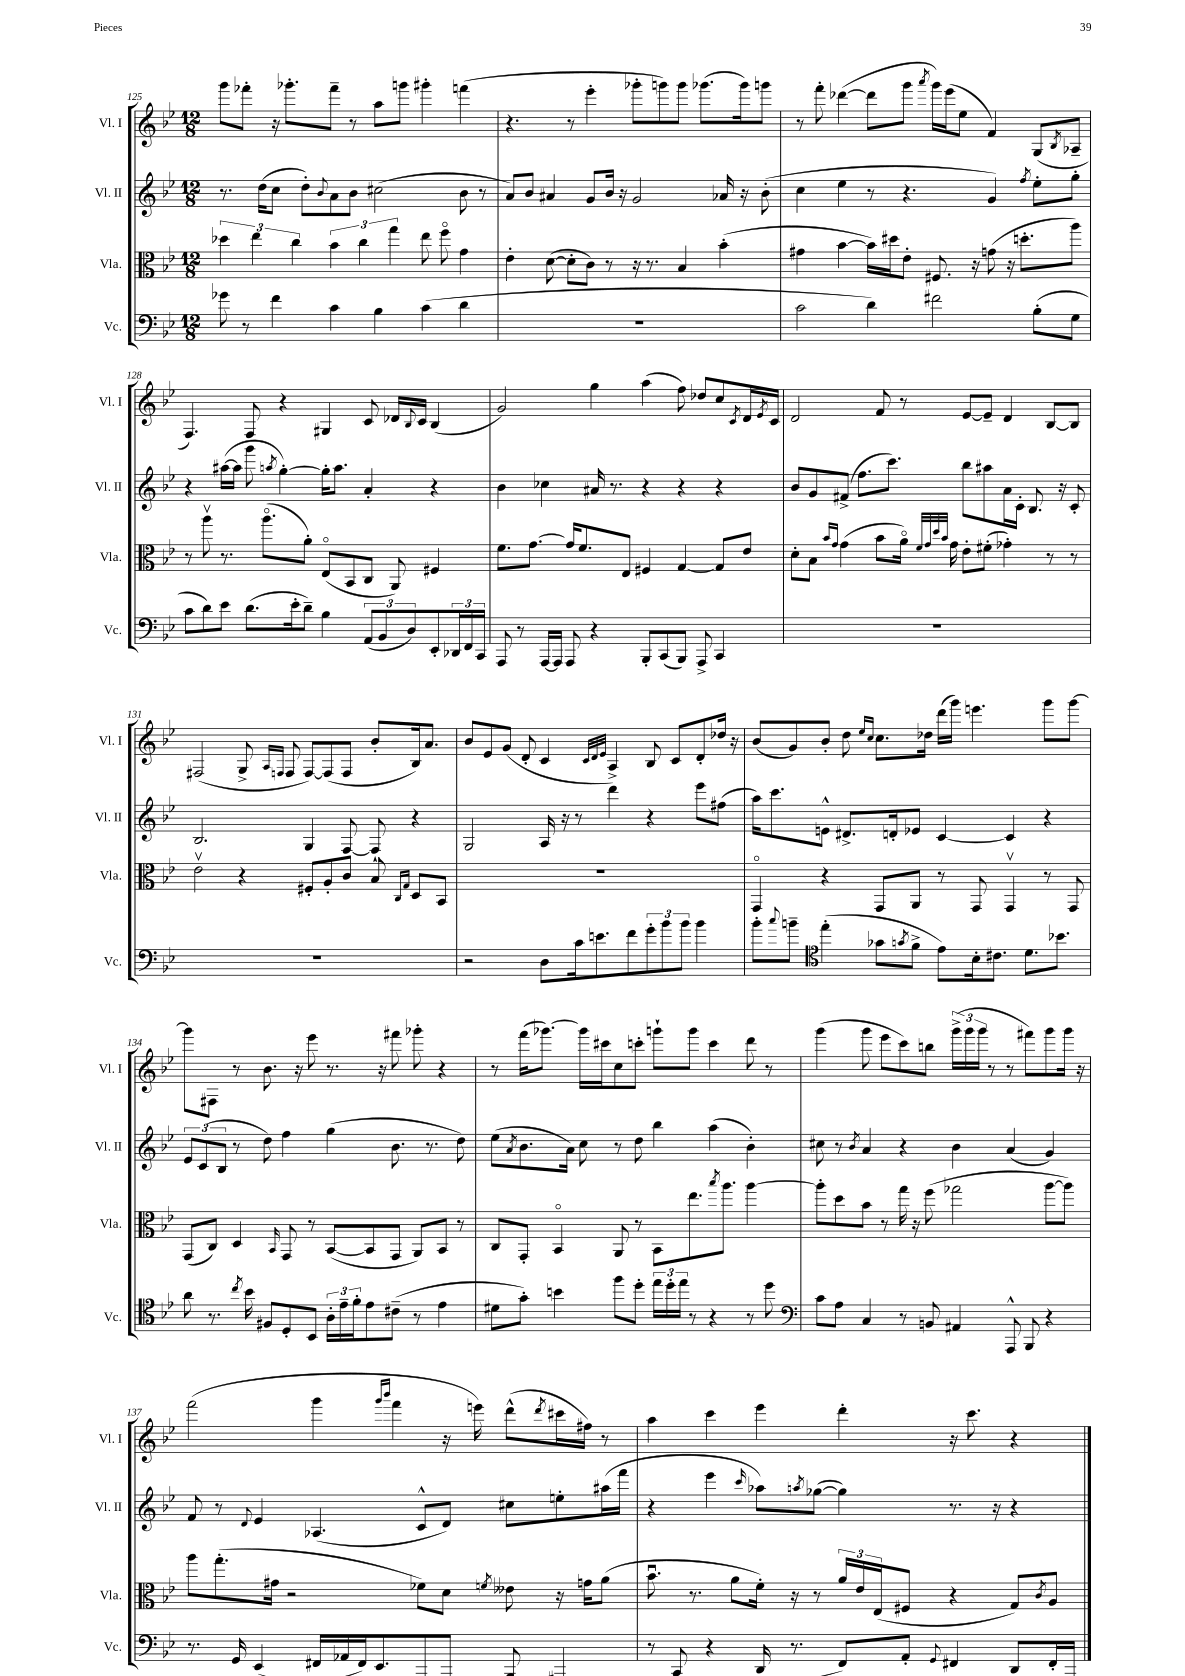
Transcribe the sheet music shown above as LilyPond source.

<<
\new StaffGroup <<
\new Staff = "s0" \with { instrumentName = "Vl. I" shortInstrumentName = "Vl. I" } {
    \clef treble \key bes \major \numericTimeSignature \time 12/8
    g'''8 fes'''8-. r16 ges'''8.-. fes'''8-- r8 a''8 g'''8 gis'''4-. f'''4( |
    r4. r8 ees'''4-. ges'''8-. g'''8) g'''8 ges'''8.( ges'''16) g'''8 |
    r8 f'''8-. des'''4~( des'''8 g'''8 \acciaccatura { a'''8 } g'''16) ees'''16( ees''8 f'4) g8( \acciaccatura { bes8 } aes8-- |
    f4.) f8 r4 gis4 c'8 des'16 \appoggiatura { bes8 } c'16 bes4( |
    g'2) g''4 a''4( f''8) des''8 c''8 \acciaccatura { c'8 } d'16 \acciaccatura { ees'8 } c'16 |
    d'2 f'8 r8 ees'8~ ees'8-- d'4 bes8~ bes8 |
    fis2( g8-> \grace { a16 f16 } f8 f8~) f8( f8 bes'8-. bes16) a'8. |
    bes'8 ees'8 g'8( d'8-. c'4 \grace { c'32 d'32 ees'32 } a4->) bes8 c'8 d'8-. des''16 r16 |
    bes'8( g'8) bes'8-. d''8 \grace { ees''16 c''16 } c''8. des''16 d'''16( g'''16) e'''4. g'''8 g'''8~ |
    g'''8 fis8 r8 bes'8. r16 ees'''8 r8. r16 fis'''8 ges'''8-. r4 |
    r8 f'''16( ges'''8.~) ges'''16 cis'''16 c''8 c'''8-. g'''8-! g'''8 c'''4 d'''8 r8 |
    g'''4( g'''8 ees'''8 c'''8) b''8 \tuplet 3/2 { g'''16->( g'''16 g'''16 } r8 r8 fis'''8) g'''8 g'''16 r16 |
    f'''2( g'''4 \grace { g'''16 bes'''16 } f'''4 r16 e'''16) d'''8-^( \acciaccatura { d'''8 } cis'''16 fis''16) r8 |
    a''4 c'''4 ees'''4 d'''4-. r16 c'''8. r4 \bar "|." |
}
\new Staff = "s1" \with { instrumentName = "Vl. II" shortInstrumentName = "Vl. II" } {
    \clef treble \key bes \major \numericTimeSignature \time 12/8
    r8. d''16( c''8 d''8-.) \appoggiatura { bes'8 } a'8 bes'8 cis''2( bes'8 r8 |
    a'8) bes'8 ais'4 g'8 bes'16 r16 g'2 aes'16 r16 bes'8-.( |
    c''4 ees''4 r8 r4. g'4) \acciaccatura { f''8 } ees''8-. g''8-. |
    r4 ais''16~( ais''16 g'''8 \acciaccatura { a''8 } g''4~-.) g''16-. a''8. a'4-. r4 |
    bes'4 ces''4 ais'16 r8. r4 r4 r4 |
    bes'8 g'8 fis'8->( f''8. c'''8.) bes''8 ais''8 a'16 c'16-. bes8. r16 c'8-. |
    bes2. g4 f8~ f8-! r4 |
    g2 a16 r16 r8 d'''4 r4 ees'''8 fis''8( |
    a''16) c'''8. e'8-^ dis'8.-> d'16-. ees'8 c'4~ c'4 r4 |
    \tuplet 3/2 { ees'8 c'8( bes8 } r8 d''8) f''4 g''4( bes'8. r8. d''8) |
    ees''8( \acciaccatura { a'8 } bes'8. a'16) c''8 r8 d''8 bes''4 a''4( bes'4-.) |
    cis''8 r8 \acciaccatura { bes'8 } a'4 r4 bes'4 a'4( g'4) |
    f'8 r8 \appoggiatura { d'8 } ees'4 aes4.( c'8-^ d'8) cis''8 e''8-. ais''16( f'''16 |
    r4 ees'''4 \grace { c'''16 } aes''8) \acciaccatura { a''8 } ges''8~( ges''4) r8. r16 r4 \bar "|." |
}
\new Staff = "s2" \with { instrumentName = "Vla." shortInstrumentName = "Vla." } {
    \clef alto \key bes \major \numericTimeSignature \time 12/8
    \tuplet 3/2 { des''4 ees''4 c''4 } \tuplet 3/2 { bes'4 c''4 g''4 } ees''8 f''8\flageolet g'4 |
    ees'4-. d'8~( d'8-. c'8) r8 r16 r8. bes4 bes'4-.( |
    gis'4 bes'4~ bes'16) dis''16 ees'8-. fis8. r16 g'8( r16 d''8.-. a''8) |
    r8 a''8\upbow r8. a''8.\flageolet( a'8-.) ees8\flageolet( bes,8 c8 a,8) fis4 |
    f'8. g'8.~ g'16 f'8. ees8 fis4 g4~ g8 ees'8 |
    d'8-. bes8 \grace { bes'16 g'16 } g'4( bes'8 a'16\flageolet) \grace { f'32 g'32 d''32 bes'32 } g'16 ees'8-. fis'8-.( ges'4-.) r8 r8 |
    ees'2\upbow r4 fis8-. a8-. c'8 bes8 \grace { c16 g16 } d8 bes,8 |
    R1. |
    g,4\flageolet r4 g,8 a,8 r8 g,8 g,4\upbow r8 g,8 |
    g,8( c8) d4 \grace { bes,16 } g,8 r8 bes,8~( bes,8 g,8 a,8) bes,8 r8 |
    c8 g,8-. bes,4\flageolet a,8 r8 bes,8 ees''8. \acciaccatura { bes''8 } a''8. a''4~ |
    a''8-. d''8 bes'8 r8 g''16 r16 f''8( ges''2 a''8~ a''8) |
    a''8 g''8.-.( gis'16 r2 fes'8) d'8 \acciaccatura { f'8 } eeses'8 r16 g'16 a'8( |
    bes'8.\downbow r8. a'8 f'16-.) r16 r8 \tuplet 3/2 { a'16 ees'16 ees16( } fis8 r4 g8) \acciaccatura { c'8 } a8 \bar "|." |
}
\new Staff = "s3" \with { instrumentName = "Vc." shortInstrumentName = "Vc." } {
    \clef bass \key bes \major \numericTimeSignature \time 12/8
    ges'8 r8 f'4 c'4 bes4 c'4( d'4 |
    R1. |
    c'2 d'4) fis'2 bes8-.( g8 |
    c'8 d'8) ees'8 d'8.( ees'16-. d'8--) bes4 \tuplet 3/2 { a,8( bes,8 d8) } ees,8-. \tuplet 3/2 { des,16 f,16 c,16 } |
    a,,8 r8 a,,16~ a,,16 a,,8 r4 bes,,8-. c,8( bes,,8) a,,8-> c,4 |
    R1. |
    R1. |
    r2 d8 c'16 e'8. f'8 \tuplet 3/2 { g'8-. bes'8 bes'8 } bes'4 |
    bes'8-. \appoggiatura { c''8 } b'8-- \clef tenor ees''4-.( ges'8 \acciaccatura { g'8 } f'8-> ees'8) bes16-. cis'8. d'8. bes'8. |
    a'8 r8. \acciaccatura { c''8 } bes'16 fis8 d8-. bes,8 \tuplet 3/2 { a16-. ees'16-- f'16-. } ees'8 cis'8--( r8 ees'4 |
    dis'8 g'8-.) b'4 f''8 d''8-. \tuplet 3/2 { ees''16 d''16-. ees''16 } r8 r4 r8 d''8 |
    \clef bass c'8 a8 c4 r8 b,8 ais,4 a,,8-^ bes,,8 r4 |
    r8. g,16 ees,4( fis,16 aes,16 fis,16) ees,8. a,,8~ a,,8 bes,,8 ais,,4 |
    r8 c,8( r4 d,16 r8. f,8) a,8-. \appoggiatura { g,8 } fis,4 d,8 fis,16-. a,,16-. \bar "|." |
}
>>
>>
\layout { \context { \Score currentBarNumber = #125 } }
